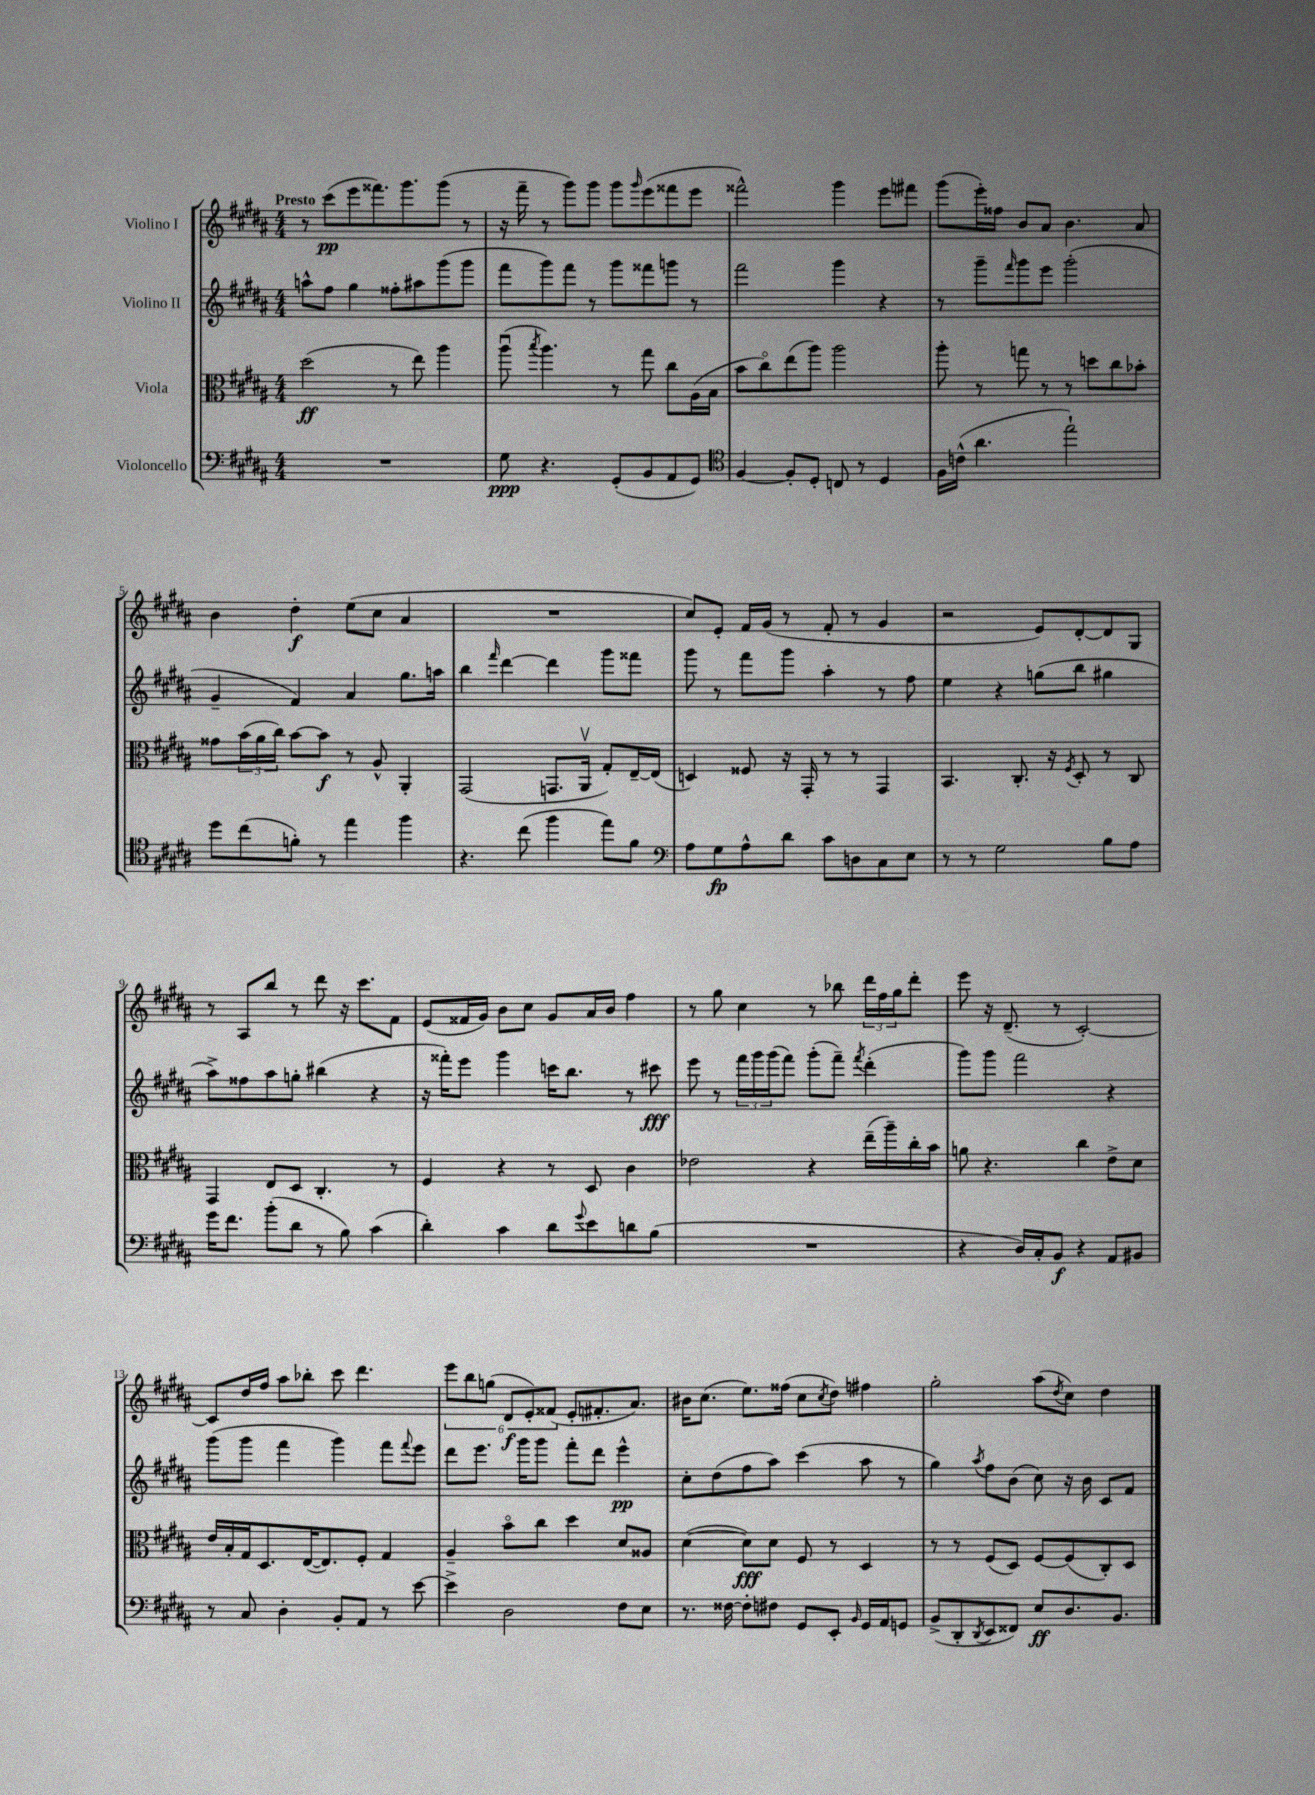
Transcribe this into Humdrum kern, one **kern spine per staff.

**kern	**kern	**kern	**kern
*staff4	*staff3	*staff2	*staff1
*clefF4	*clefC3	*clefG2	*clefG2
*k[f#c#g#d#a#]	*k[f#c#g#d#a#]	*k[f#c#g#d#a#]	*k[f#c#g#d#a#]
*M4/4	*M4/4	*M4/4	*M4/4
1r	(2dd#	8aa^^	8r
.	.	8ff#	(8ccc#
.	.	4gg#	8eee
.	.	.	8.fff##)
.	8r	8ff##'	.
.	.	.	8.ggg#
.	8ee)	8aa#	.
.	4aa#	(8ggg#	(8ggg#
.	.	8ggg#	8r
=	=	=	=
8G#	(8aa#u	8fff#	16r
.	.	.	16fff#~
.	8qbb	.	.
4.r	4.aa#)	8ggg#)	8r
.	.	8fff#	8ggg#)
.	.	8r	8ggg#
(8GG#'	8r	8ggg#	8ggg#
.	.	.	16qqggg#
8BB	8gg#	8fff##	(8eee
8AA#	8cc#	8ggg	8fff##
8GG#)	(16A#	8r	8eee
.	16B	.	.
=	=	=	=
*clefC4	*	*	*
[4F#	8b	2fff#	2fff##^^)
.	8cc#o)	.	.
8F#']	(8ee	.	.
8D#'	8aa#)	.	.
8C	2aa#	4ggg#	4ggg#
8r	.	.	.
4D#	.	4r	8eee
.	.	.	8fff#
=	=	=	=
16F#	8aa#'	8r	(8ggg#
(16c^^	.	.	.
4.a#	8r	8ggg#~	16eee')
.	.	.	16ff##
.	.	16qqfff#	.
.	8gg	8ggg#	8b
.	8r	8eee	8a#
2ee`)	8r	(2ggg#'	4.b
.	8dd	.	.
.	8cc#	.	.
.	8b-'	.	8a#
=	=	=	=
8dd#	8g##	4g#~	4b
(8cc#	(24b	.	.
.	24a#	.	.
.	24cc#)	.	.
8f')	[8b	4f#)	4dd#'
8r	8b]	.	.
4ee	8r	4a#	(8ee
.	8A#^^	.	8cc#
4ff#	4AA#'	8.gg#	4a#
.	.	16aa	.
=	=	=	=
4.r	(2GG#	4bb	1r
.	.	16qqfff#	.
.	.	[4ddd#	.
(8cc#	.	.	.
4ff#	8.GG	4ddd#]	.
.	16AA#v	.	.
8ee)	8G#')	8ggg#	.
8f#	[16E~	8fff##	.
.	(16E]	.	.
=	=	=	=
*clefF4	*	*	*
8A#	4D)	8ggg#	8cc#)
8G#	.	8r	8e'
8A#^^	8F##	8fff#	16f#
.	.	.	(16g#
8d#	16r	8ggg#	8r
.	16GG#'	.	.
8c#	8r	4aa#'	8f#'
8D	8r	.	8r
8C#	4GG#	8r	4g#
8E	.	8ff#	.
=	=	=	=
8r	4.BB	4ee	2r
8r	.	.	.
2G#	.	4r	.
.	8.C#'	.	.
.	.	(8gg	8e)
.	16r	.	.
.	8qF#	.	.
.	8D#'	8bb	[8d#'
8B	8r	4gg#	8d#]
8A#	8C#	.	8G#
=	=	=	=
16g#	4GG#	8aa#^)	8r
8.f#	.	.	.
.	.	8ff##	8A#
(8b'	8E	8aa#	8bb
8d#	8D#	8gg'	8r
8r	4.C#'	(4bb#	8ddd#
8B)	.	.	16r
.	.	.	8.ccc#
(4c#	.	4r	.
.	8r	.	8f#
=	=	=	=
4d#')	4F#	16r	(8e
.	.	16fff##')	.
.	.	8eee	16f##
.	.	.	16g#)
4c#	4r	4ggg#	8b
.	.	.	8cc#
8d#	8r	16ccc	8g#
.	.	8.bb	.
8qqg#	.	.	.
8e	8D#	.	16a#
.	.	.	16b
8d	4c#	8r	4ff#
(8B	.	8ccc#	.
=	=	=	=
1r	2e-	8eee	8r
.	.	8r	8gg#
.	.	24fff#	4cc#
.	.	24ggg#	.
.	.	(24ggg#	.
.	.	8fff#)	.
.	4r	(8ggg#'	8r
.	.	8fff#~)	8bb-
.	.	8qfff#	.
.	(16ee~	(4ddd#'	24ddd#
.	.	.	24ff#
.	16aa#~)	.	.
.	.	.	24gg#
.	16cc#'	.	8ddd#'
.	16b	.	.
=	=	=	=
4r	8a	8ggg#)	8eee
.	4.r	8ggg#	16r
.	.	.	(8.d#~
16D#)	.	2fff#	.
16C#'	.	.	.
8BB	.	.	8r
4r	4cc#	.	[2c#')
8AA#	8e^	4r	.
8BB#	8d#	.	.
=	=	=	=
8r	16e	(8ggg#	8c#]
.	16B'	.	.
8C#	16G#	8ggg#	16dd#
.	8.D#	.	16ff#
4D#'	.	4fff#	8aa#
.	([16E	.	8bb-'
.	8.E])	.	.
8BB'	.	4ggg#)	8ccc#
8AA#	8F#'	.	4.ddd#
8r	4G#	8fff#	.
.	.	8qqfff#	.
[8e	.	8eee	.
=	=	=	=
4e^]	4A#~	8ddd#	12eee
.	.	.	12bb
.	.	8.eee	.
.	.	.	(12gg
2D#	8bo	.	12d#
.	.	16ggg#	.
.	.	.	12e')
.	8cc#	8ggg#	.
.	.	.	(12f##
.	4dd#	8fff#'	8e'
.	.	8ddd#	8.f#'
8F#	8d#	4eee^^	.
.	.	.	8.a#)
8E	8A##	.	.
=	=	=	=
8.r	([4d#	8cc#'	16b#
.	.	.	(8.cc#
.	.	(8dd#	.
[16F##	.	.	.
8F##']	8d#])	8ff#	8.ee)
8F#	8d#	8aa#)	.
.	.	.	(16ff##
8GG#	8F#	(4ccc#	8cc#
.	.	.	8qcc#
8EE'	8r	.	8dd#)
16qqBB	.	.	.
16GG#	4D#	8aa#	4ff#
16AA#	.	.	.
8GG	.	8r	.
=	=	=	=
(8BB^	8r	4gg#)	2gg#'
8DD#'	8r	.	.
8qDD#	.	8qaa#	.
8EE	(8F#	8ff#	.
8FF##)	8D#)	(8b	.
8E	[8F#	8cc#)	(8aa#
.	.	.	8qdd#
8.D#	(8F#]	16r	8cc#)
.	.	16b	.
.	8C#')	8c#	4dd#
8.BB	.	.	.
.	8D#	8f#	.
==	==	==	==
*-	*-	*-	*-
